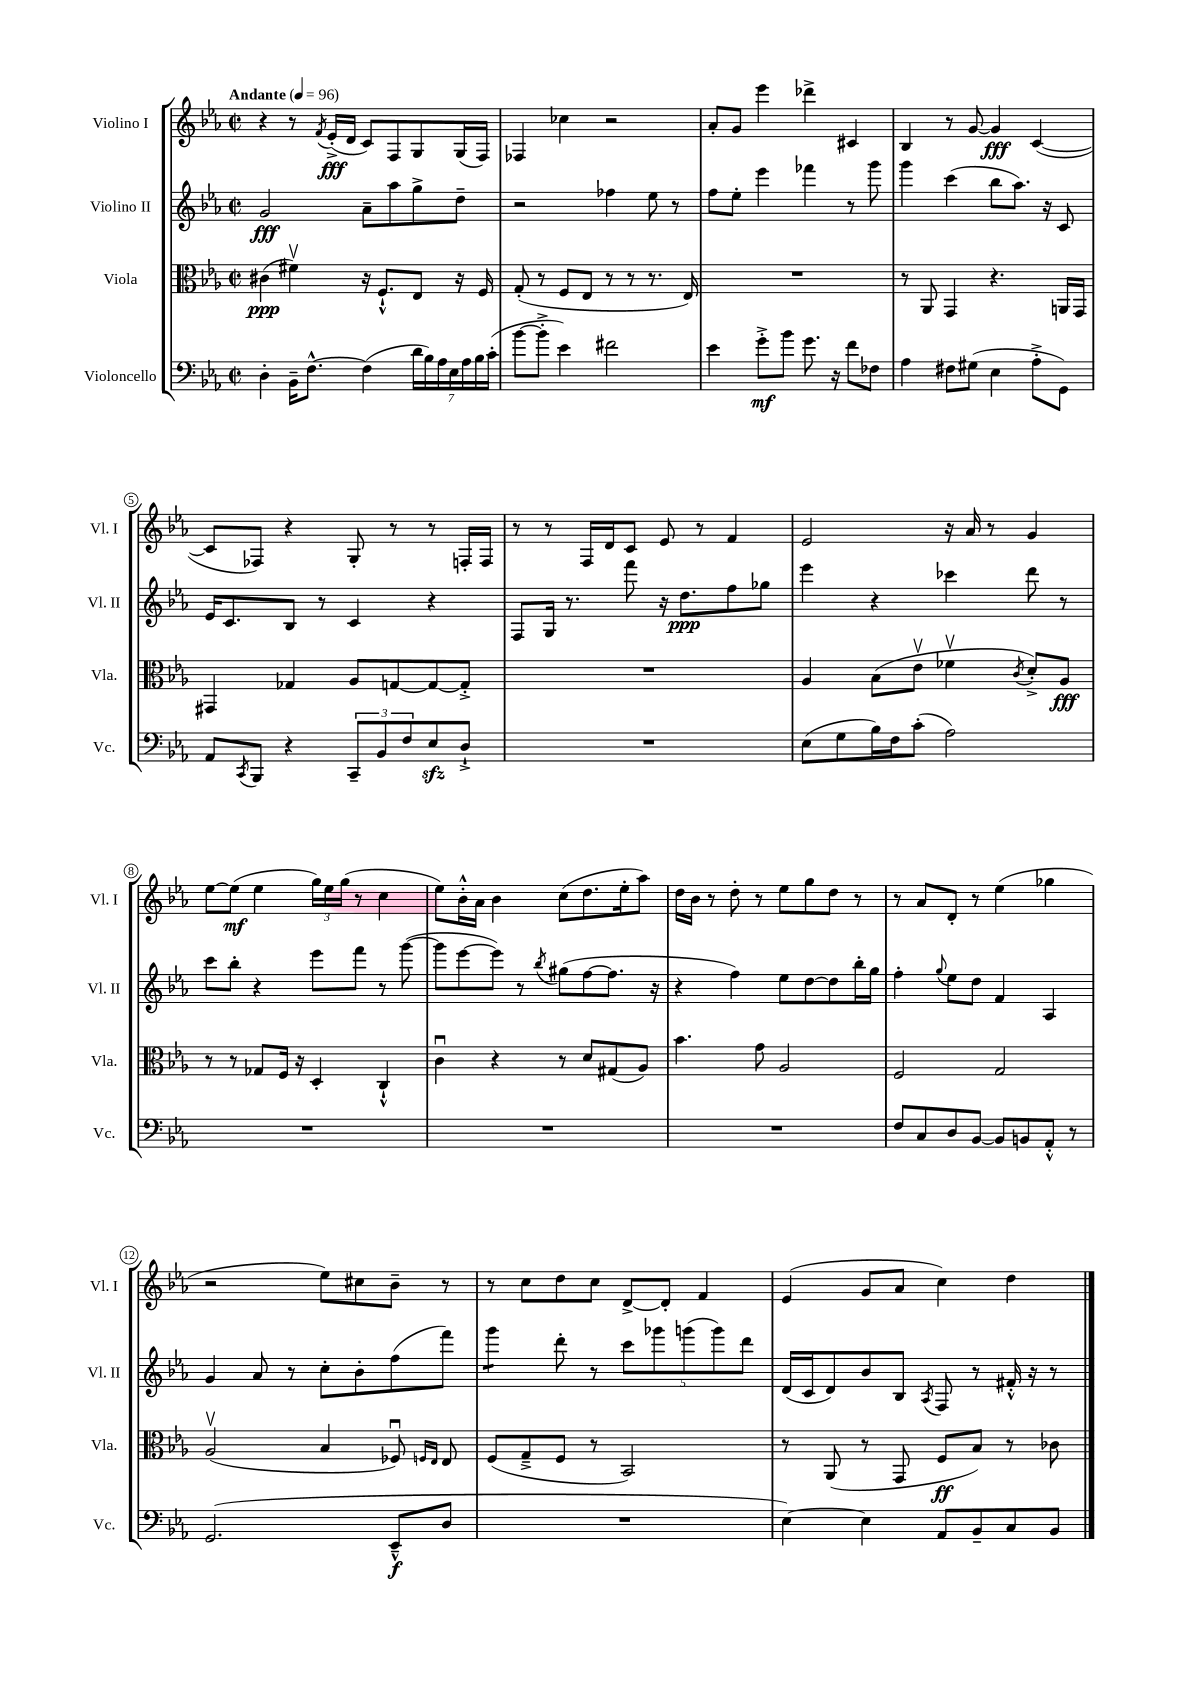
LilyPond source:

<<
\new StaffGroup <<
\new Staff = "s0" \with { instrumentName = "Violino I" shortInstrumentName = "Vl. I" } {
    \clef treble \key ees \major \defaultTimeSignature \time 2/2 \tempo "Andante" 4 = 96
    r4 r8 \acciaccatura { f'8 } ees'16-.->\fff( d'16 c'8) f8 g8 g16( f16) |
    fes4 ces''4 r2 |
    aes'8-. g'8 ees'''4 des'''4-> cis'4 |
    bes4 r8 g'8~ g'4\fff c'4~( |
    c'8 fes8) r4 g8-. r8 r8 f16-. f16 |
    r8 r8 f16 d'16 c'8 ees'8 r8 f'4 |
    ees'2 r16 aes'16 r8 g'4 |
    ees''8~ ees''8\mf( ees''4 \tuplet 3/2 { g''16) ees''16 g''16( } r8 c''4 |
    ees''8) bes'16-.-^ aes'16 bes'4 c''8( d''8. ees''16-. aes''8) |
    d''16 bes'16 r8 d''8-. r8 ees''8 g''8 d''8 r8 |
    r8 aes'8 d'8-. r8 ees''4( ges''4 |
    r2 ees''8) cis''8 bes'8-- r8 |
    r8 c''8 d''8 c''8 d'8~-> d'8-. f'4 |
    ees'4( g'8 aes'8 c''4) d''4 \bar "|." |
}
\new Staff = "s1" \with { instrumentName = "Violino II" shortInstrumentName = "Vl. II" } {
    \clef treble \key ees \major \defaultTimeSignature \time 2/2
    g'2\fff aes'8-- aes''8 g''8-> d''8-- |
    r2 fes''4 ees''8 r8 |
    f''8 ees''8-. ees'''4 fes'''4 r8 g'''8 |
    g'''4 c'''4( bes''8 aes''8.) r16 c'8 |
    ees'16 c'8. bes8 r8 c'4 r4 |
    f8 g16 r8. f'''8 r16 d''8.\ppp f''8 ges''8 |
    ees'''4 r4 ces'''4 d'''8 r8 |
    c'''8 bes''8-. r4 ees'''8 f'''8 r8 g'''8~( |
    g'''8 ees'''8~ ees'''8) r8 \acciaccatura { bes''8 } gis''8( f''8~ f''8. r16 |
    r4 f''4) ees''8 d''8~ d''8 bes''16-. g''16 |
    f''4-. \appoggiatura { g''8 } ees''8 d''8 f'4 aes4 |
    g'4 aes'8 r8 c''8-. bes'8-. f''8( f'''8) |
    g'''4:8 d'''8-. r8 \tuplet 5/4 { c'''8 ges'''8 g'''8( g'''8) d'''8 } |
    d'16( c'16 d'8) bes'8 bes8 \acciaccatura { aes8 } f8 r8 fis'16-.-^ r16 r8 \bar "|." |
}
\new Staff = "s2" \with { instrumentName = "Viola" shortInstrumentName = "Vla." } {
    \clef alto \key ees \major \defaultTimeSignature \time 2/2
    cis'4\ppp( fis'4\upbow) r16 f8.-!-^ ees8 r16 f16 |
    g8-.( r8 f8 ees8 r8 r8 r8. ees16) |
    R1 |
    r8 aes,8 g,4 r4. a,16 g,16 |
    gis,4 ges4 aes8 g8~ g8~ g8-.-> |
    R1 |
    aes4 bes8( ees'8\upbow fes'4\upbow \acciaccatura { c'8 } d'8-.->) aes8\fff |
    r8 r8 ges8 f16 r16 d4-. c4-!-^ |
    c'4\downbow r4 r8 d'8 gis8( aes8) |
    bes'4. g'8 aes2 |
    f2 g2 |
    aes2\upbow( bes4 fes8\downbow) \grace { f16 ees16 } ees8 |
    f8( g8---> f8 r8 bes,2) |
    r8 aes,8( r8 g,8 f8\ff bes8) r8 ces'8 \bar "|." |
}
\new Staff = "s3" \with { instrumentName = "Violoncello" shortInstrumentName = "Vc." } {
    \clef bass \key ees \major \defaultTimeSignature \time 2/2
    d4-. bes,16-- f8.~-^ f4( \tuplet 7/4 { d'16 bes16) aes16 ees16 aes16 bes16 c'16-.( } |
    bes'8~ bes'8-.-> ees'4) fis'2 |
    ees'4 g'8-.->\mf bes'8 g'8. r16 f'8 fes8 |
    aes4 fis8 gis8( ees4 aes8-.-> g,8) |
    aes,8 \acciaccatura { c,8 } bes,,8 r4 \tuplet 3/2 { c,8-- bes,8 f8 } ees8\sfz d8-!-> |
    R1 |
    ees8( g8 bes16) f16 c'8-.( aes2) |
    R1 |
    R1 |
    R1 |
    f8 c8 d8 bes,8~ bes,8 b,8 aes,8-.-^ r8 |
    g,2.( ees,8---^\f d8 |
    R1 |
    ees4~) ees4 aes,8 bes,8-- c8 bes,8 \bar "|." |
}
>>
>>
\layout { \context { \Score \override BarNumber.stencil = #(make-stencil-circler 0.1 0.3 ly:text-interface::print) } }
